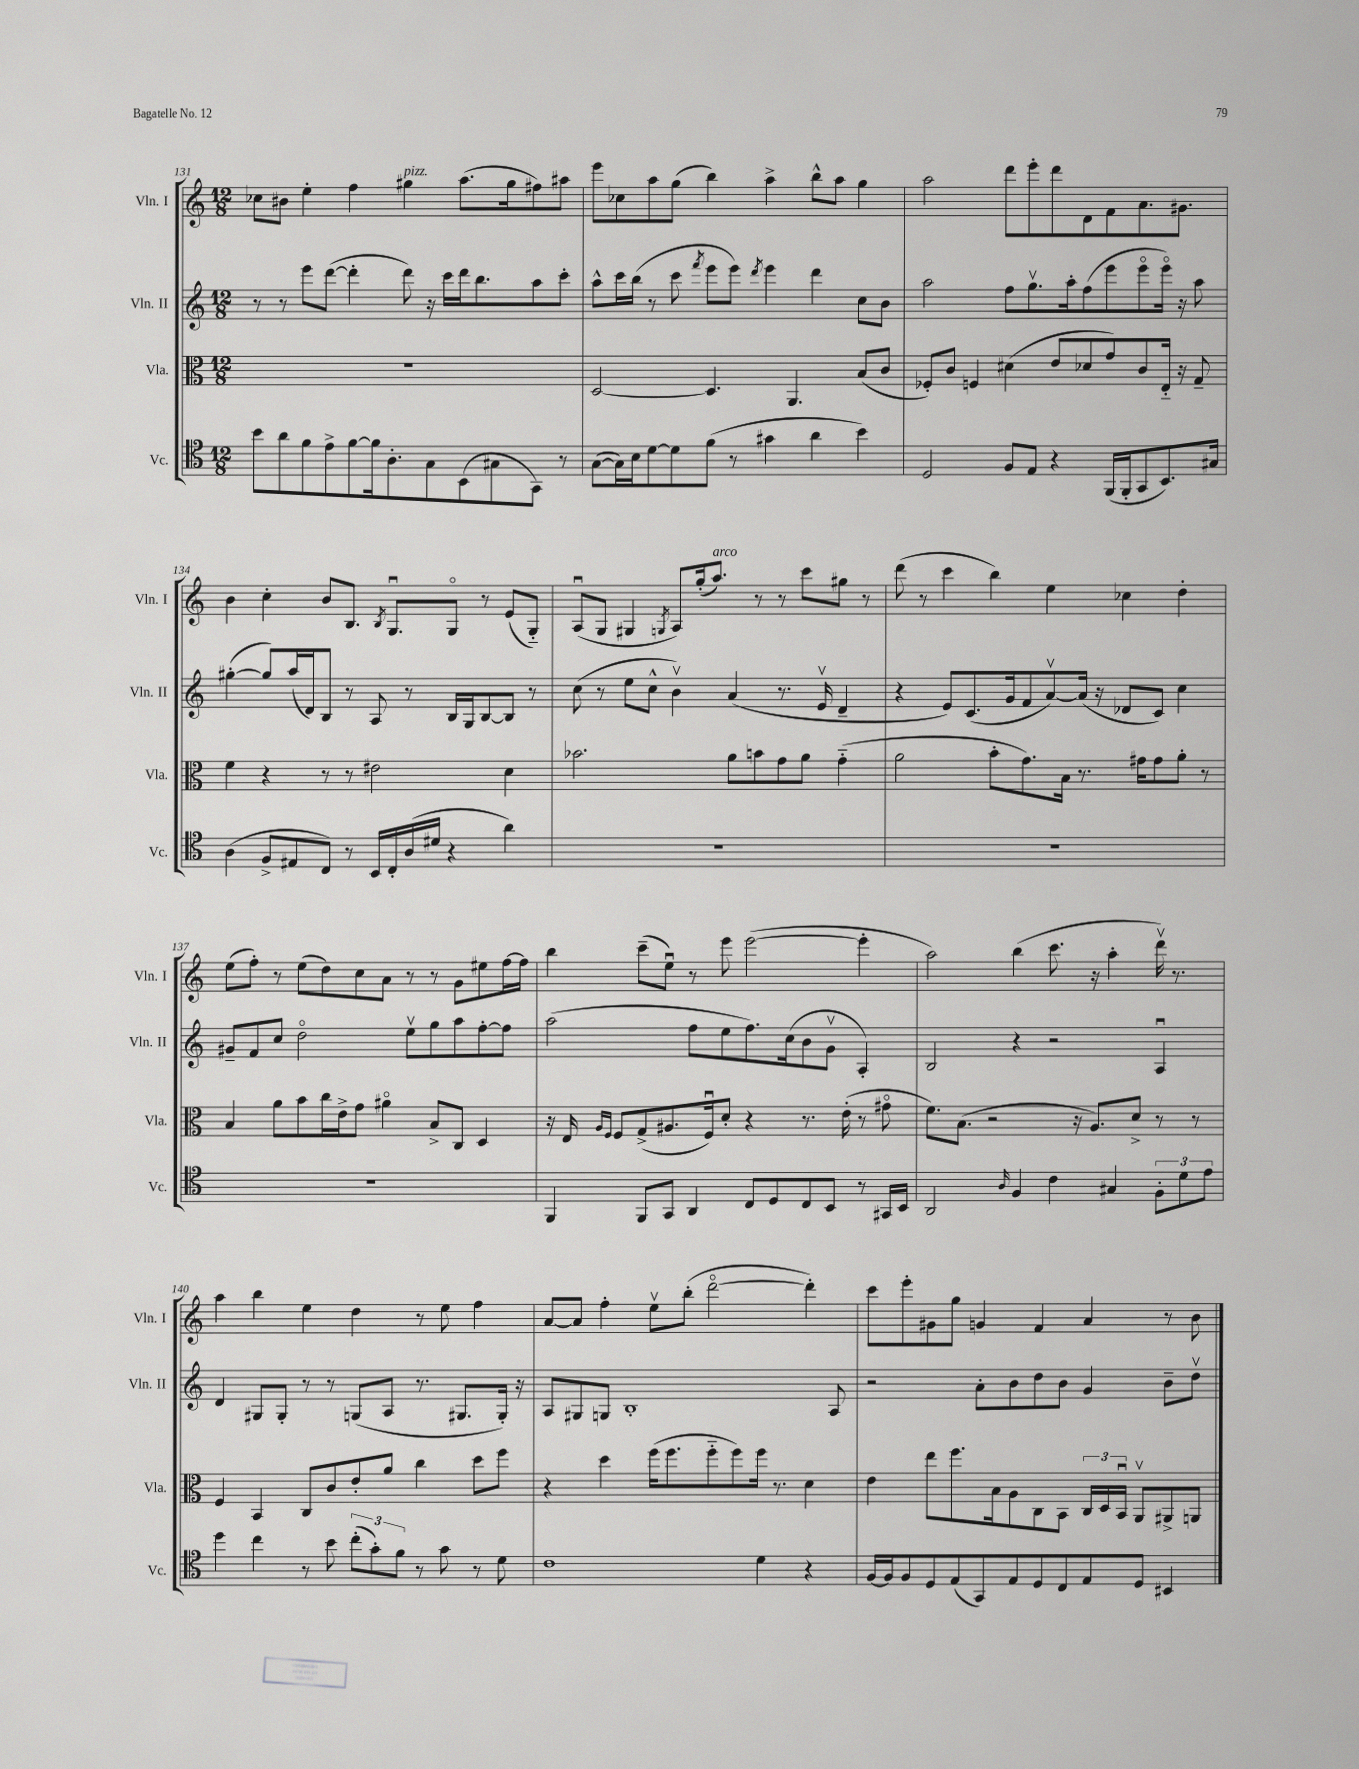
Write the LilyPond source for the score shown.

<<
\new StaffGroup <<
\new Staff = "s0" \with { instrumentName = "Vln. I" shortInstrumentName = "Vln. I" } {
    \clef treble \key c \major \numericTimeSignature \time 12/8
    \autoBeamOff ces''8[ bis'8] e''4-. f''4 gis''4^\markup { \italic "pizz." } a''8.[( gis''16 fis''8) ais''8] |
    e'''8[ ces''8 a''8 g''8]( b''4) a''4-> b''8[-^ a''8] g''4 |
    a''2 d'''8[ e'''8-. d'''8 d'8 f'8 a'8. gis'8.] |
    b'4 c''4-. b'8[ b8.] \acciaccatura { b8 } g8.[\downbow g8]\flageolet r8 e'8[( g8]-_) |
    a8[\downbow( g8] gis4 \acciaccatura { g8 } a8[) g''16-.( a''8.]^\markup { \italic "arco" }) r8 r8 c'''8[ gis''8] r8 |
    d'''8( r8 c'''4 b''4) e''4 ces''4 d''4-. |
    e''8[( f''8]-.) r8 e''8[( d''8) c''8 a'8] r8 r8 g'8[ eis''8 f''16~ f''16] |
    b''4 c'''8[--( e''8]\downbow) r8 e'''8 e'''2~( e'''4-. |
    a''2) b''4( c'''8. r16 a''4-. d'''16\upbow) r8. |
    a''4 b''4 e''4 d''4 r8 e''8 f''4 |
    a'8[~ a'8] f''4-. e''8[\upbow b''8]-.( d'''2~\flageolet d'''4-.) |
    c'''8[ e'''8-. gis'8 g''8] g'4 f'4 a'4 r8 b'8 \bar "|." |
}
\new Staff = "s1" \with { instrumentName = "Vln. II" shortInstrumentName = "Vln. II" } {
    \clef treble \key c \major \numericTimeSignature \time 12/8
    \autoBeamOff r8 r8 e'''8[ d'''8]~( d'''4-. d'''8) r16 c'''16[ d'''16 b''8. a''8 c'''8]-. |
    a''8[-^ c'''16 b''16]( r8 c'''8 \acciaccatura { f'''8 } e'''8[ e'''8]) \acciaccatura { d'''8 } e'''4 d'''4 c''8[ b'8] |
    a''2 f''8[ g''8.\upbow a''16-. f''8( e'''8 e'''8\flageolet e'''16]\flageolet) r16 a''8 |
    gis''4~-.( gis''8[) a''16( d'16) b8] r8 a8 r8 b16[ g16 b8~ b8] r8 |
    c''8( r8 e''8[ c''8]-^ b'4\upbow) a'4( r8. e'16\upbow d'4-- |
    r4 e'8[) c'8.( g'16 f'8 a'8~\upbow) a'16]( r16 des'8[ c'8]) c''4 |
    gis'8[-- f'8 c''8] d''2\flageolet e''8[\upbow g''8 a''8 f''8~-. f''8] |
    a''2( f''8[ e''8 f''8.) c''16( b'8 g'8]\upbow a4-.) |
    b2 r4 r2 a4\downbow |
    d'4 gis8[ gis8]-. r8 r8 g8[( a8] r8. gis8.[ gis16]-.) r16 |
    a8[ gis8 g8] b1-. a8 |
    r2 a'8[-. b'8 d''8 b'8] g'4 b'8[-- d''8]\upbow \bar "|." |
}
\new Staff = "s2" \with { instrumentName = "Vla." shortInstrumentName = "Vla." } {
    \clef alto \key c \major \numericTimeSignature \time 12/8
    \autoBeamOff R1. |
    d2~ d4. a,4. b8[( c'8] |
    fes8[-.) c'8] f4 dis'4( e'8[ des'8 g'8) c'8 e16]-_ r16 g8-- |
    f'4 r4 r8 r8 eis'2 d'4 |
    bes'2. a'8[ b'8 g'8 a'8] g'4-_( |
    a'2 b'8[-. g'8.) b16] r8. gis'16[ gis'8 a'8]-. r8 |
    b4 a'8[ b'8 c''16 e'16-> g'8] ais'4\flageolet b8[-> c8] d4 |
    r16 e16 \grace { a16[ f16] } f8[ g8->( ais8. f16\downbow) d'8]-. r4 r8. e'16-.( r8 gis'8\flageolet |
    f'8.[) b8.]( r2 r16 a8.[) d'8]-> r8 r8 |
    f4 b,4 c8[ c'8 e'8-. a'8] c''4 d''8[ f''8] |
    r4 d''4 f''16[( f''8. f''8-_ f''8) f''16] r8. d'4 |
    e'4 e''8[ f''8. b16 a8 c8 b,8] \tuplet 3/2 { c16[ d16 b,16]\downbow } a,8[\upbow ais,8-> a,8] \bar "|." |
}
\new Staff = "s3" \with { instrumentName = "Vc." shortInstrumentName = "Vc." } {
    \clef tenor \key c \major \numericTimeSignature \time 12/8
    \autoBeamOff b'8[ a'8 f'8 e'8-> f'8~ f'16 a8.-. g8 b,8( gis8 g,8]) r8 |
    g8[~( g16) b16 d'8~ d'8 f'8]( r8 gis'4 a'4 b'4) |
    d2 f8[ e8] r4 f,16[( f,16-. g,8 b,8.) gis16] |
    a4( f8[-> eis8 c8]) r8 b,16[ c16-. a16( dis'16] r4 a'4) |
    R1. |
    R1. |
    R1. |
    f,4 f,8[ g,8] a,4 c8[ d8 c8 b,8] r8 gis,16[ b,16] |
    a,2 \grace { a16 } f4 c'4 gis4 \tuplet 3/2 { f8[-. d'8 e'8] } |
    d''4 c''4 r8 b'8 \tuplet 3/2 { c''8[-.( g'8-.) f'8] } r8 g'8 r8 d'8 |
    c'1 d'4 r4 |
    f16[~ f16 f8 d8 e8( g,8) e8 d8 c8 e8 d8] bis,4 \bar "|." |
}
>>
>>
\layout { \context { \Score currentBarNumber = #131 } }
